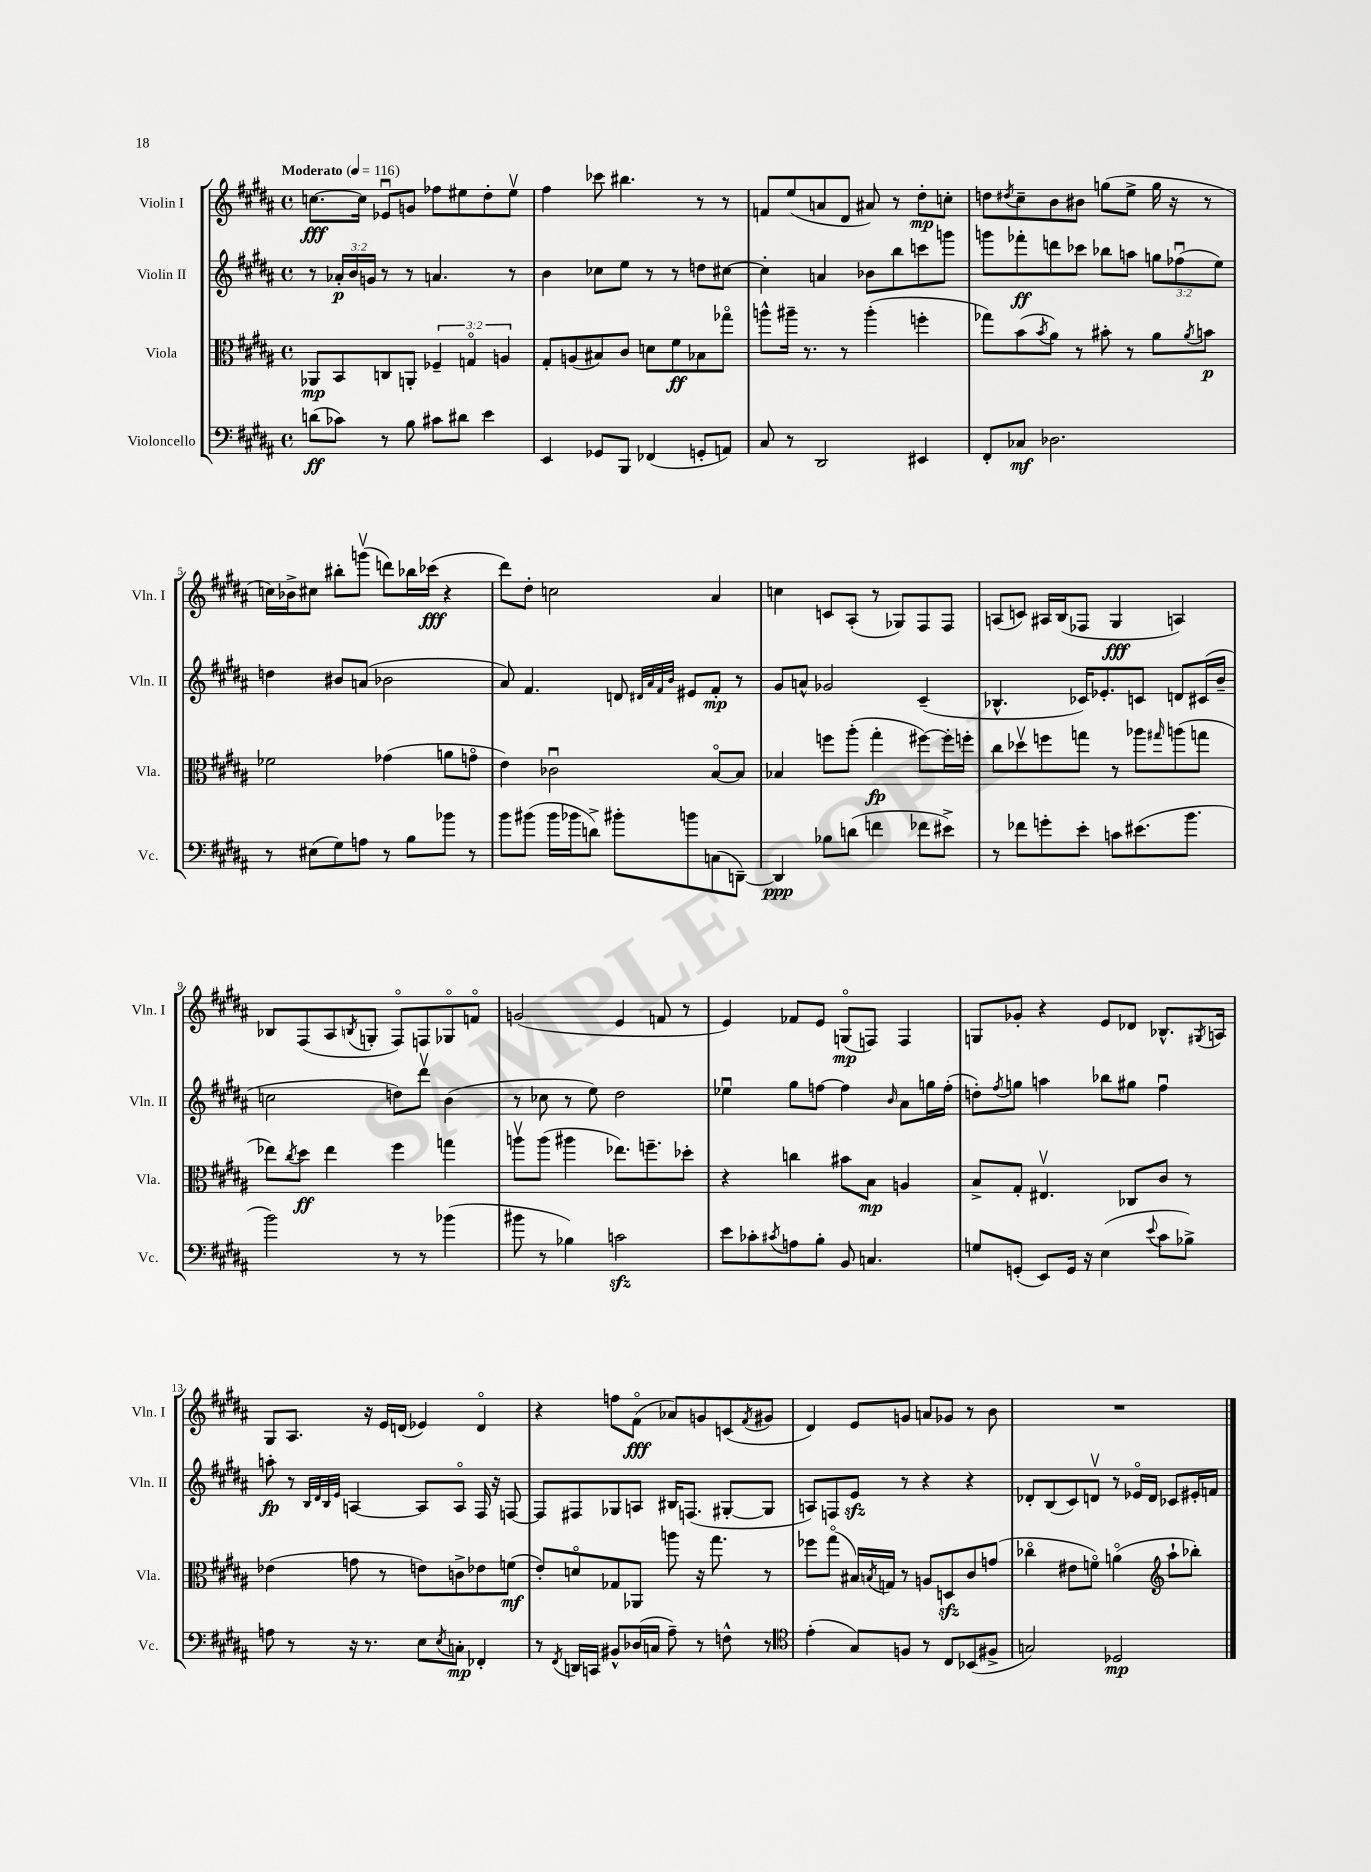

**kern	**kern	**kern	**kern
*staff4	*staff3	*staff2	*staff1
*clefF4	*clefC3	*clefG2	*clefG2
*k[f#c#g#d#a#]	*k[f#c#g#d#a#]	*k[f#c#g#d#a#]	*k[f#c#g#d#a#]
*M4/4	*M4/4	*M4/4	*M4/4
*met(c)	*met(c)	*met(c)	*met(c)
*MM116	*MM116	*MM116	*MM116
(8d	8AA-	8r	[8.cc
8c-)	8BB	24a-'	.
.	.	24b	.
.	.	.	16cc]
.	.	24g	.
8r	8C	8r	8e-u
8B	8AA'	8r	8g
8c#	6F-~	4.a	8ff-
8d#	.	.	8ee#
.	6Go	.	.
4e	.	.	8dd#'
.	6A	.	.
.	.	8r	8ee#v
=	=	=	=
4EE	8G#'	4b	4ff#
.	(8A	.	.
8GG-	8B#)	8cc-	8ccc-
8BBB	8c#	8ee	4.bb#
(4FF-	8d	8r	.
.	8f#	8r	.
8GG'	8B-	8dd	8r
8AA)	8gg-o	[8cc#	8r
=	=	=	=
8C#	8aa^^	4cc#']	8f
8r	16aa#~	.	(8ee
.	8.r	.	.
2DD#	.	4a	8a
.	8r	.	8d#
.	(4aa#'	8b-	8a#)
.	.	8bb	8r
4EE#	4ff'	8ccc	8dd#'
.	.	8ggg	8cc'
=	=	=	=
8FF#'	8gg-)	8ggg	8dd
.	.	.	8qdd#
8C-	(8b	8fff-'	8cc#~
.	8qb	.	.
2.D-	8a#)	8ddd	8b
.	8r	8ccc-	8b#
.	8b#'	8bb-	(8gg
.	8r	8aa	8ee^
.	8a#	12gg	16gg
.	.	.	16r
.	.	(12ff-u	.
.	8qa#	.	.
.	8b	.	8r
.	.	12ee)	.
=	=	=	=
8r	2f-	4dd	16cc)
.	.	.	16b-^
(8E#	.	.	8cc#
8G#)	.	8b#	8bb#'
8A	.	(8a	(8gggv
8r	(4g-	2b-	8ddd)
8B	.	.	16bb-
.	.	.	(16ccc-
8b-	8a	.	4r
8r	8go	.	.
=	=	=	=
8b	4e)	8a#)	8ddd#)
(8b#	.	4.f#	8dd#'
16b#	2c-u	.	2cc
16b-	.	.	.
8d^)	.	.	.
8b#'	.	8d	.
.	.	32qqd#	.
.	.	32qqa#	.
.	.	32qqf#	.
.	.	32qqb	.
8b	.	8e#	.
(8C	[8Bo	8f#'	4a#
[8DD~)	8B]	8r	.
=	=	=	=
4DD]	4B-	8g#	4cc
.	.	8a^^	.
8B-	8ff	2g-	8c
(8d	(8aa#'	.	(8A#'
4f	4gg#'	.	8r
.	.	.	8G-)
8f-	[8ff#)	(4c#~	8F#
8e#^)	16ff#']	.	8F#
.	16ff'	.	.
=	=	=	=
8r	8cc#	4.B-^^	(8A
8f-	8dd-v	.	8c)
8g'	8ff	.	16A#
.	.	.	(16B
8e'	8gg	16c-)	8F-
.	.	8.e-'	.
8c	8r	.	4G#
(8.e#	8aa-	8c	.
.	16qqgg#	.	.
.	(8aa	8d	4A)
8.b	.	.	.
.	8gg	(16c#	.
.	.	16b~	.
=	=	=	=
2b)	8ee-)	2cc	8B-
.	8qcc#	.	.
.	8dd#	.	(8F#
.	4ee-	.	8A#
.	.	.	8qB
.	.	.	8G'
8r	4ff#	8dd)	8F#o)
8r	.	8ddd#v	8F
(4b-	4gg	(4b	8G-o
.	.	.	8fo
=	=	=	=
8b#	8aav	8r	(2g
8r	(8aa	8cc-	.
4B-)	4aa#	8r	.
.	.	8ee)	.
2c	8.ee-)	2dd#	4e
.	8.ff~	.	.
.	.	.	8f
.	8dd-'	.	8r
=	=	=	=
8e	4r	4ee-u	4e)
8c-'	.	.	.
8qc#	.	.	.
8A	4cc	8gg#	8f-
8B'	.	[8ff	8e
8BB	8b#	4ff]	(8Go
4.C	8B	.	8F)
.	.	16qqb	.
.	4A	8a#	4F
.	.	16gg	.
.	.	(16ff'	.
=	=	=	=
8G	8B^	8dd')	8G
.	.	8qff#	.
(8GG'	8G#'	8gg	8g-'
8EE)	4.E#v	4aa	4r
16GG	.	.	.
16r	.	.	.
(4E	.	8bb-	8e
.	8C-	8gg#	8d-
8qqe	.	.	.
8c#	8c#	4ff#u	8.B-^^
8B-^)	8r	.	.
.	.	.	8qG#
.	.	.	16A
=	=	=	=
8A	(4e-	8aa'	8G#
8r	.	8r	8.A#
.	.	32qqB	.
.	.	32qqd#	.
.	.	32qqB	.
.	.	32qqe	.
16r	8g	[4A	.
8.r	.	.	16r
.	8r	.	16e
.	.	.	(16d
8E	8e)	8A]	4e-)
8qE	.	.	.
8C'	8c^	8Ao	.
4FF-'	8e-	16F#	4do
.	.	16r	.
.	(8f	[8F	.
=	=	=	=
8r	8e')	8F]	4r
8qFF#	.	.	.
16DD	8do	8F#	.
16CC	.	.	.
8BB#^^	8G-	8G-	8ff
(16D-	8AA-	8A	(8f#o
16C	.	.	.
8A#~)	8aa	16B#	8a-)
.	.	(8.F	.
8r	16r	.	8g
.	8.gg#	.	.
8F^^	.	[8G#'	(8c
.	.	.	8qf#
8r	8r	8G#]	8g#
=	=	=	=
*clefC4	*	*	*
(4e'	8ff-	8A)	4d#)
.	(8gg#o	8F	.
8G#)	16B#)	8e	8e
.	8qB	.	.
.	16G	.	.
8F	8r	8r	8g
8r	8A	4r	8a
8C#	8D	.	8g-
(8BB-	8c#	4r	8r
8F#^	(8g	.	8b
=	=	=	=
2G)	4cc-o	8d-'	1r
.	.	(8B	.
.	8e#	8c#)	.
.	8fo)	8dv	.
2D-	(4ao	8r	.
.	.	16e-o	.
.	.	16d	.
*	*clefG2	*	*
.	8aa#`	8c-	.
.	8bb-')	16e#'	.
.	.	16f	.
==	==	==	==
*-	*-	*-	*-
